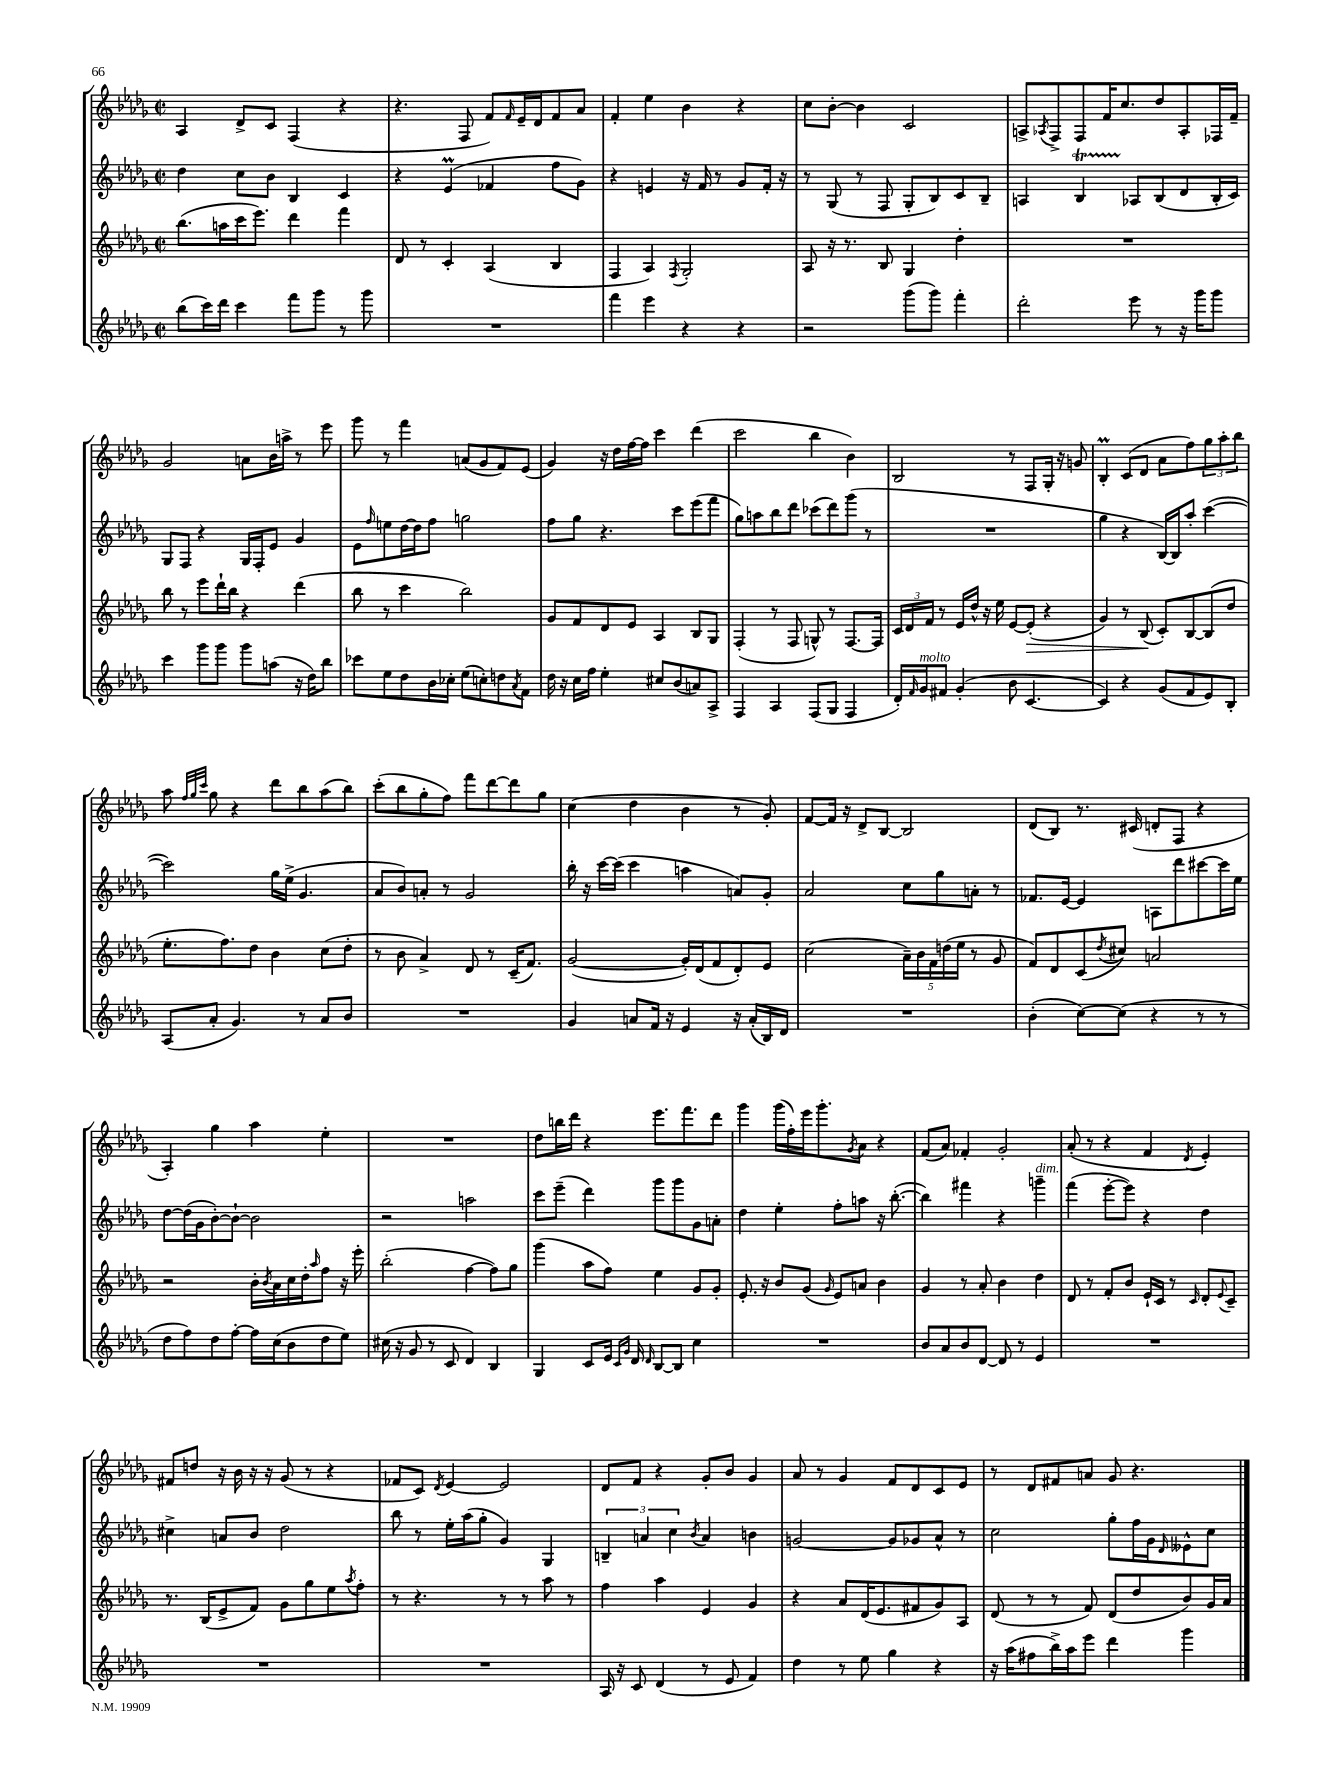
<<
\new StaffGroup <<
\new Staff = "s0" {
    \clef treble \key des \major \defaultTimeSignature \time 2/2
    aes4 des'8-> c'8 f4( r4 |
    r4. f8 f'8) \grace { f'16 } ees'16-- des'16 f'8 aes'8 |
    f'4-. ees''4 bes'4 r4 |
    c''8 bes'8~-. bes'4 c'2 |
    a8-> \acciaccatura { aes8 } f8-> f8 f'16 c''8. des''8 aes8-. fes16 f'16-- |
    ges'2 a'8 bes'16 a''16-> r8 ees'''8 |
    ges'''8 r8 f'''4 a'8( ges'8 f'8) ees'8( |
    ges'4) r16 des''16 f''16~ f''16 c'''4 des'''4( |
    c'''2 bes''4 bes'4) |
    bes2 r8 f8 ges16-. r16 g'8 |
    bes4-.\prall c'8( des'8 aes'8 f''8) \tuplet 3/2 { ges''8 aes''8-. bes''8 } |
    aes''8 \grace { f''32 ges''32 c'''32 } ges''8 r4 des'''8 bes''8 aes''8( bes''8) |
    c'''8-.( bes''8 ges''8-. f''8) f'''8 des'''8~ des'''8 ges''8 |
    c''4( des''4 bes'4 r8 ges'8-.) |
    f'8~ f'16 r16 des'8-> bes8~ bes2 |
    des'8( bes8) r8. cis'16( d'8-. f8 r4 |
    aes4-.) ges''4 aes''4 ees''4-. |
    R1 |
    des''8 b''16 des'''16 r4 ees'''8. f'''8. des'''8 |
    ges'''4 ges'''16( f''16-.) ees'''16 ges'''8.-. \acciaccatura { ges'8 } aes'8 r4 |
    f'8( aes'8) fes'4-. ges'2-. |
    aes'8-.( r8 r4 f'4 \acciaccatura { des'8 } ees'4-.) |
    fis'8 d''8 r16 bes'16 r16 r16 ges'8( r8 r4 |
    fes'8 c'8) \acciaccatura { des'8 } ees'4~ ees'2 |
    des'8 f'8 r4 ges'8-. bes'8 ges'4 |
    aes'8 r8 ges'4 f'8 des'8 c'8 ees'8 |
    r8 des'8 fis'8 a'8 ges'8 r4. \bar "|." |
}
\new Staff = "s1" {
    \clef treble \key des \major \defaultTimeSignature \time 2/2
    des''4 c''8 bes'8 bes4 c'4 |
    r4 ees'4\prall( fes'4 f''8 ges'8) |
    r4 e'4 r16 f'16 r8 ges'8 f'16-. r16 |
    r8 ges8( r8 f8 ges8-. bes8) c'8 bes8-- |
    a4 bes4\startTrillSpan aes8\stopTrillSpan bes8( des'8 bes16-. c'16) |
    ges8 f8 r4 ges16 f16-. ees'8 ges'4 |
    ees'8 \grace { f''16 } e''8 des''16~ des''16 f''8 g''2 |
    f''8 ges''8 r4. c'''8 ees'''8( f'''8 |
    ges''8) a''8 bes''8 des'''8 ces'''8( des'''8) ges'''8( r8 |
    R1 |
    ges''4 r4 bes16~) bes16 aes''8-. c'''4~( |
    c'''2) ges''16 ees''16->( ges'4. |
    aes'8 bes'8) a'8-. r8 ges'2 |
    bes''16-. r16 c'''16~ c'''16( c'''4 a''4 a'8) ges'8-. |
    aes'2 c''8 ges''8 a'8-. r8 |
    fes'8. ees'16~ ees'4 a8 des'''8 cis'''8~ cis'''16 ees''16 |
    des''8~ des''16( ges'16 bes'8~-.) bes'8~-! bes'2 |
    r2 a''2 |
    c'''8 ees'''8--( des'''4) ges'''8 ges'''8 ges'8 a'8-. |
    des''4 ees''4-. f''8-. a''8 r16 bes''8.~-.( |
    bes''4) fis'''4 r4 g'''4--^\markup { \italic "dim." } |
    f'''4( ees'''8~-. ees'''8) r4 des''4 |
    cis''4-> a'8 bes'8 des''2 |
    bes''8 r8 ees''16-. aes''16( ges''8-. ges'4) ges4 |
    \tuplet 3/2 { b4-- a'4 c''4 } \acciaccatura { bes'8 } a'4 b'4 |
    g'2~ g'8 ges'8 aes'8-^ r8 |
    c''2 ges''8-. f''16 ges'16 \grace { des'16 } eeses'8-^ c''8 \bar "|." |
}
\new Staff = "s2" {
    \clef treble \key des \major \defaultTimeSignature \time 2/2
    bes''8.( a''16 c'''16 ees'''8.) des'''4 f'''4 |
    des'8 r8 c'4-. aes4( bes4 |
    f4 aes4) \acciaccatura { f8 } ges2-. |
    aes8 r16 r8. bes8 ges4 des''4-. |
    R1 |
    bes''8 r8 ees'''8 des'''16-! bes''16 r4 des'''4( |
    bes''8 r8 c'''4 bes''2) |
    ges'8 f'8 des'8 ees'8 aes4 bes8 ges8 |
    f4-.( r8 f8 g8-^) r8 f8.~ f16 |
    \tuplet 3/2 { c'16 des'16 f'16 } r8 ees'16 des''16-^ r16 ees''16 ees'8~ ees'8-.\>( r4 |
    ges'4) r8 bes8\!( c'8-.) bes8~ bes8( des''8 |
    ees''8.-. f''8.) des''8 bes'4 c''8( des''8-. |
    r8 bes'8 aes'4->) des'8 r8 c'16--( f'8.) |
    ges'2~( ges'16-.) des'16( f'8 des'8-.) ees'8 |
    c''2( \tuplet 5/4 { aes'16--) bes'16 f'16 d''16( ees''16 } r8 ges'8 |
    f'8) des'8 c'8( \acciaccatura { des''8 } cis''8) a'2 |
    r2 bes'16-. \acciaccatura { bes'8 } aes'16 c''16 des''16-. \grace { aes''16 } f''8 r16 ees'''16-. |
    bes''2-.( f''4~ f''8) ges''8 |
    ges'''4( aes''8 f''8) ees''4 ges'8 ges'8-. |
    ees'8.-. r16 bes'8 ges'8( \grace { ges'16 } ees'8) a'8 bes'4 |
    ges'4 r8 aes'8-. bes'4 des''4 |
    des'8 r8 f'8-. bes'8 ees'16-! c'16 r8 \grace { c'16 } des'8-. \appoggiatura { ees'8 } c'8-- |
    r8. bes16( ees'8-> f'8) ges'8 ges''8 ees''8 \acciaccatura { aes''8 } f''8-. |
    r8 r4. r8 r8 aes''8 r8 |
    f''4 aes''4 ees'4 ges'4 |
    r4 aes'8 des'16( ees'8. fis'8 ges'8) aes8 |
    des'8( r8 r8 f'8) des'8( des''8 bes'8) ges'16 aes'16 \bar "|." |
}
\new Staff = "s3" {
    \clef treble \key des \major \defaultTimeSignature \time 2/2
    bes''8( c'''16) des'''16 c'''4 f'''8 ges'''8 r8 ges'''8 |
    R1 |
    f'''4 ees'''4 r4 r4 |
    r2 ges'''8( ges'''8) f'''4-. |
    des'''2-. ees'''8 r8 r16 ges'''16 ges'''8 |
    c'''4 ges'''8 ges'''8 ges'''8 a''8( r16 des''16) bes''8 |
    ces'''8 ees''8 des''8 bes'16 ces''16-. ees''8( c''8-.) d''8 \acciaccatura { aes'8 } f'8 |
    des''16 r16 c''16 f''16 ees''4-. cis''8 bes'8( a'8) aes8-> |
    f4 aes4 f8( ges8 f4 |
    des'16-.) \grace { f'16 } ges'16^\markup { \italic "molto" } fis'8 ges'4-.( bes'8 c'4.~ |
    c'4) r4 ges'8( f'8 ees'8) bes8-. |
    aes8( aes'8-. ges'4.) r8 aes'8 bes'8 |
    R1 |
    ges'4 a'8 f'16 r16 ees'4 r16 a'16-.( bes16) des'16 |
    R1 |
    bes'4-.( c''8~) c''8( r4 r8 r8 |
    des''8 f''8) des''8 f''8~-. f''16 c''16( bes'8 des''8 ees''8) |
    cis''16( r16 ges'8 r8 c'8 des'4) bes4 |
    ges4 c'8 ees'16 \grace { c'16 ges'16 } des'16 \grace { des'16 } bes8~ bes8 c''4 |
    R1 |
    bes'8 aes'8 bes'8 des'8~ des'8 r8 ees'4 |
    R1 |
    R1 |
    R1 |
    aes16 r16 c'8 des'4( r8 ees'8 f'4) |
    des''4 r8 ees''8 ges''4 r4 |
    r16 aes''16( fis''8 bes''16->) aes''16 ees'''8 des'''4 ges'''4 \bar "|." |
}
>>
>>
\layout { \context { \Score \remove "Bar_number_engraver" } }
